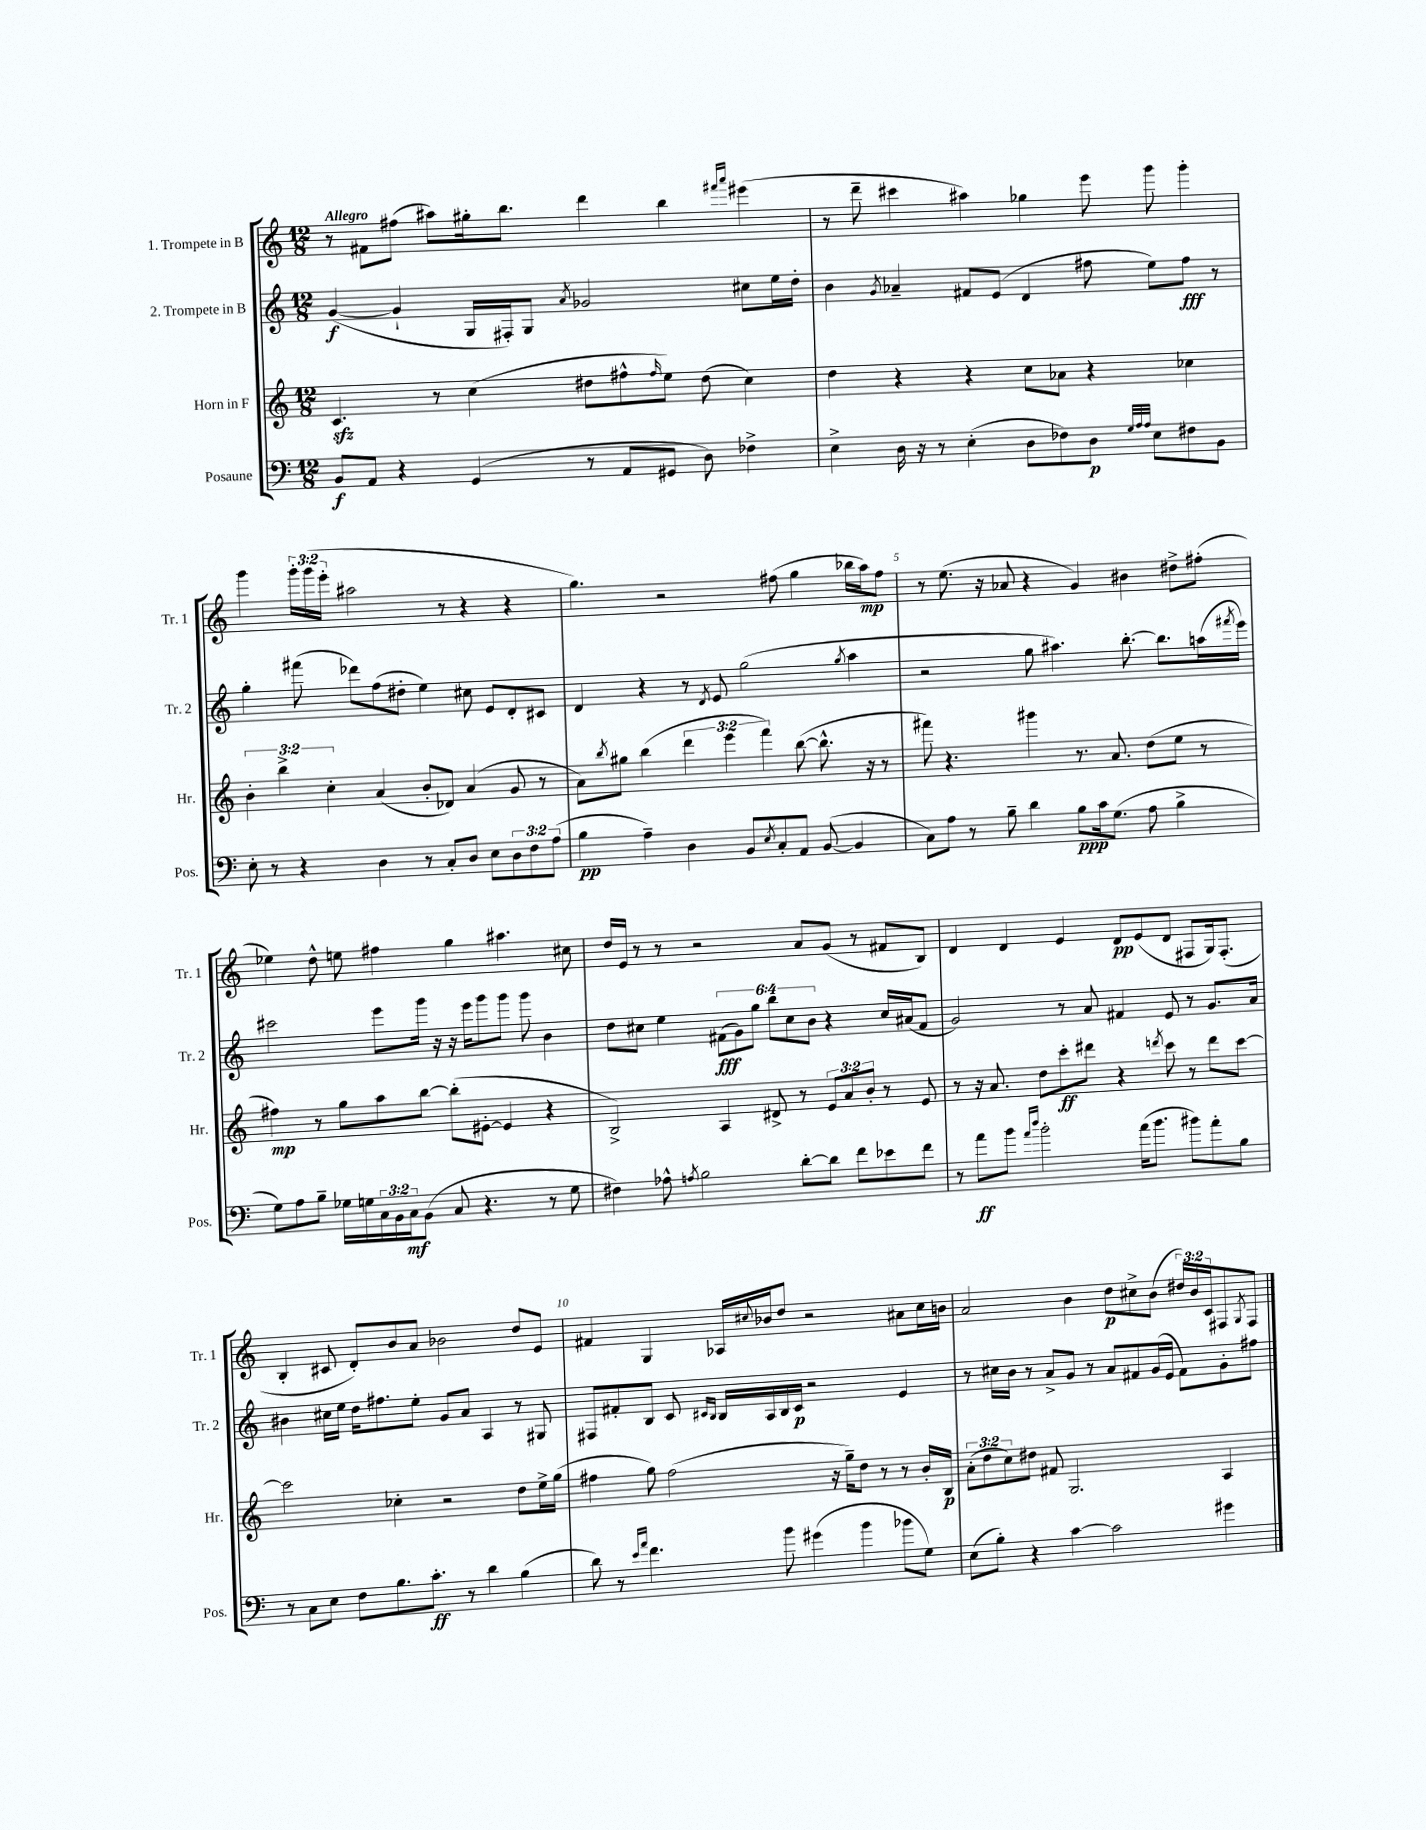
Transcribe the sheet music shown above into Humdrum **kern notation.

**kern	**kern	**kern	**kern
*staff4	*staff3	*staff2	*staff1
*clefF4	*clefG2	*clefG2	*clefG2
*k[]	*k[]	*k[]	*k[]
*M12/8	*M12/8	*M12/8	*M12/8
8BB/L	4.c/	([4g/	8r
8AA/J	.	.	8f#\L
4r	.	4g`/]	(8ff#\J
.	8r	.	8aa#\L)
(4GG/	(4cc\	16G/LL	16gg#'\k
.	.	16F#'/J)	8.bb\J
.	.	8G/J	.
.	.	8qa/	.
8r	8dd#\L	2g-/	4ddd\
8AA/L	8ff#^^\	.	.
.	16qqff#/	.	.
8GG#/J	8ee\J)	.	4bb\
8D\)	(8dd#\	.	.
.	.	.	16qqfff#/LL
.	.	.	16qqaaa/JJ
4F-^\	4cc\)	8cc#\L	(4eee#\
.	.	16ee\L	.
.	.	16dd'\JJ	.
=	=	=	=
4E^\	4dd\	4b\	8r
.	.	.	8ddd~\
.	.	8qg/	.
16D\	4r	4a-~/	4ccc#\
16r	.	.	.
8r	.	.	.
(4E'\	4r	8f#/L	4aa#\)
.	.	(8e/J	.
8D\L	8cc\L	4d/	4gg-\
8F-\)	8a-\J	.	.
8D\J	4r	8ff#\	8eee\
32qqG/LLL	.	.	.
32qqA/	.	.	.
32qqA/JJJ	.	.	.
8E\L	.	8ee\L)	8ggg\
8F#\	4cc-\	8ff#\J	4ggg'\
8BB\J	.	8r	.
=	=	=	=
8E'\	6b'\	4gg'\	4ggg\
8r	.	.	.
.	6bb^\	.	.
4r	.	(8fff#\	24ggg'\LL
.	.	.	(24ggg\
.	6cc'\	.	24eee'\JJ
.	.	8ddd-\L)	2aa#\
4D\	(4a/	(8ff\	.
.	.	8dd#'\J	.
8r	8b'/L	4ee\)	.
8C'/L	8d-/J)	.	8r
8D/J	(4a/	8cc#\	4r
8E\L	.	8e/L	.
12D\	8g/	8d'/	4r
12F\	.	.	.
.	8r	8c#/J	.
(12A\J	.	.	.
=	=	=	=
4B\	8a\L)	4d/	4.gg\)
.	8qbb/	.	.
.	8gg#\J	.	.
4A~\)	(4bb\	4r	.
.	.	.	2r
4D\	6ddd\	8r	.
.	.	8qd/	.
.	.	8e/	.
.	6eee\	.	.
8BB/L	.	(2gg\	.
.	6fff\)	.	.
8qE/	.	.	.
8C'/	.	.	(8ff#\
8AA/J	([8bb\	.	4gg\
([8BB/	8.bb^^\]	.	.
.	.	8qgg/	.
4BB/]	.	4aa\	16bb-\LL
.	16r	.	16aa\J)
.	8r	.	8ff#\J
=	=	=	=
8C\L)	8fff#\)	2r	8r
8A\J	4.r	.	(8.ee\
8r	.	.	.
.	.	.	16r
8B~\	.	.	8a-/
4d\	4ggg#\	8gg\	4r
.	.	4.aa#\)	.
8B\L	8.r	.	4g/)
16c\k	.	.	.
(8.G\J	8.a/	.	.
.	.	[8.bb'\	4b#\
8A\	(8dd\L	.	.
.	.	8.bb\]L	.
4B^\	8ee\J	.	8dd#^\L
.	8r	(16aa\L	(8ff#'\J
.	.	8qfff#/	.
.	.	16eee\JJ)	.
=	=	=	=
8G\L)	4ff#\)	2ccc#\	4ee-\)
8A\	.	.	.
8B~\J	8r	.	8dd^^\
16G-\LL	8gg\L	.	8ee\
16G\	.	.	.
24C\	8aa\	8eee\L	4ff#\
24BB\	.	.	.
24C\J	.	.	.
(8BB\J	[8bb\J	16ggg\Jk	.
.	.	16r	.
8C/	(8bb'\]L	16r	4gg\
.	.	16eee\LK	.
4.r	[8e#'\J	8ggg\	.
.	4e#/]	8ggg\J	4.aa#\
.	.	8ggg\	.
8r	4r	4b\	.
8G\	.	.	8cc#\
=	=	=	=
4F#\)	2B^/)	8dd\L	16dd/LL
.	.	.	16e/JJ
.	.	8cc#\J	8r
8A-^^\	.	4ee\	8r
8qA/	.	.	.
2B\	.	.	2r
.	4A/	(12f#\L	.
.	.	12g\)	.
.	.	12gg\J	.
.	8d#^/	12bb\L	.
.	.	12cc#\	.
[8d'\L	8r	.	8a/L
.	.	12b\J	.
8d\]J	12e/L	4r	(8g/J
.	12a/	.	.
8f\L	.	.	8r
.	12b'/J	.	.
8e-\	8r	16cc#/LL	8f#/L
.	.	(16a#/J	.
8f\J	8e/	8f#/J	8B/J)
=	=	=	=
8r	8r	2g/)	4d/
8a\L	16r	.	.
.	8.a/	.	.
8b\J	.	.	4d/
16qqa/LL	.	.	.
16qqdd/JJ	.	.	.
2b'\	8dd\L	.	.
.	8ccc'\	8r	4e/
.	8ddd#\J	8a/	.
.	4r	4f#/	8d/L
(16a\LK	.	.	(8e/
8.b\J	.	.	.
.	8qddd/	.	.
.	8ccc\	8e/	8d/J
8b#\L)	8r	8r	8F#/L
8a'\	8ddd\L	8.g/L	16G/k)
.	.	.	(8.F#'/J
8B\J	[8ccc\J	.	.
.	.	16a/Jk	.
=	=	=	=
8r	2ccc\]	4b#\	4B'/
8C\L	.	.	.
8E\J	.	16cc#\LL	8c#/
.	.	16ee\JJ	.
8F\L	.	16dd\LK	8d'/L)
.	.	8.ff#\	.
8.B\	4cc-'\	.	8b/
.	.	8ee'\J	8a/J
8.c'\J	.	.	.
.	2r	8g/L	2b-\
8r	.	8a/J	.
4d\	.	4A/	.
(4B\	8dd\L	8r	8dd/L
.	16ee^\L	8G#/	8e/J
.	(16gg\JJ	.	.
=	=	=	=
8d\)	4ff#\	8F#/L	4f#/
8r	.	8f#'/	.
16qqe/LL	.	.	.
16qqa/JJ	.	.	.
4.f\	8gg\)	8B/J	4G/
.	(2ff#\	8c/	.
.	.	16qqc#/LL	.
.	.	16qqB/JJ	.
.	.	16B/LL	16A-/LL
.	.	.	8qqcc#/
.	.	16A/	16b-/J
8b\	.	16B/	8dd/J
.	.	16c#/JJ	.
(4g#\	.	2r	2r
.	16r	.	.
.	16gg~\LK)	.	.
4b\	8dd\J	.	.
.	8r	.	.
8b-\L	8r	4e/	8a#\L
8G\J)	16b'/LL	.	16cc#\L
.	16B/JJ	.	16b\JJ
=	=	=	=
(8E\L	(12a'\L	8r	2a/
.	12dd\	.	.
8B'\J)	.	16cc#\LL	.
.	12cc\)	.	.
.	.	16b\JJ	.
4r	8dd#\J	8r	.
.	8f#/	8a^/L	.
[4c\	2.G/	8g/J	4b\
.	.	8r	.
2c\]	.	8a/L	8dd\L
.	.	8f#/	8cc#^\
.	.	(16g/L	(8b\J
.	.	16e/JJ	.
.	.	8f#\L)	24dd#/LL)
.	.	.	24b/
.	.	.	24c/J
4g#\	4A/	8g'\	8F#/
.	.	.	8qG/
.	.	8ff#\J	8F#/J
==	==	==	==
*-	*-	*-	*-
